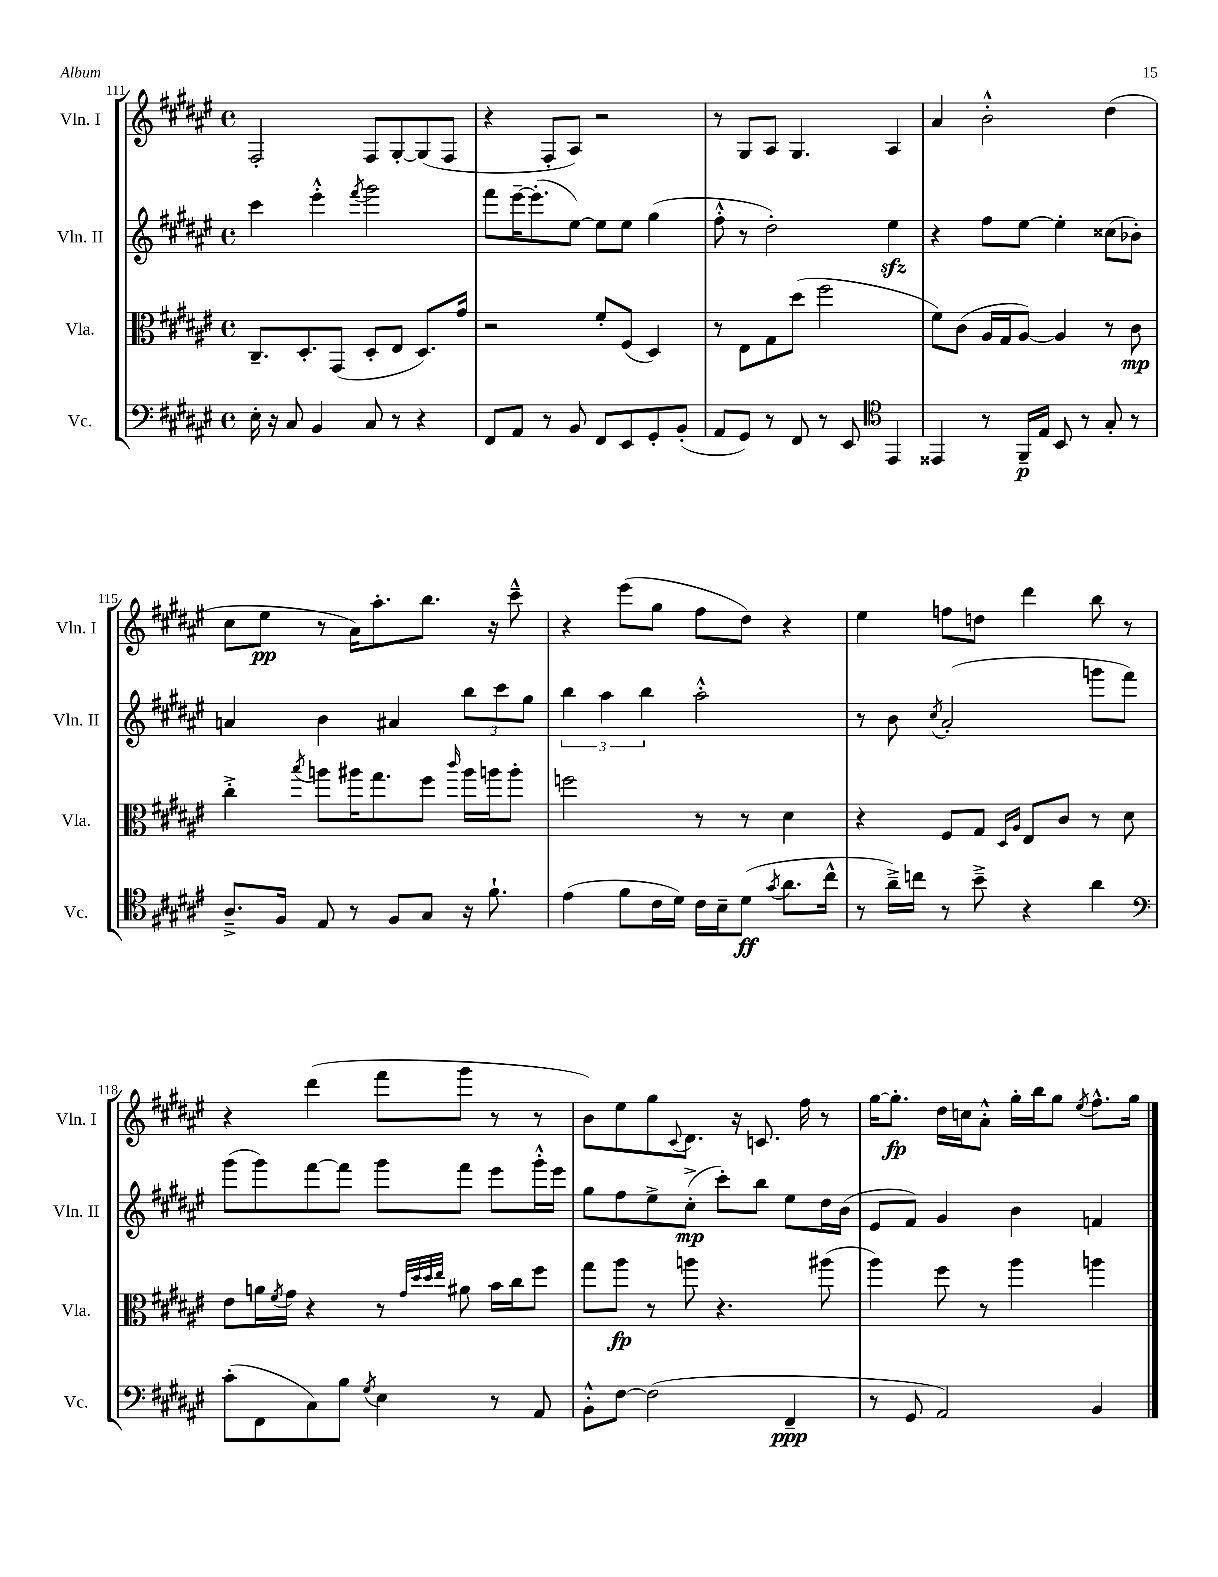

**kern	**kern	**kern	**kern
*staff4	*staff3	*staff2	*staff1
*clefF4	*clefC3	*clefG2	*clefG2
*k[f#c#g#d#a#e#]	*k[f#c#g#d#a#e#]	*k[f#c#g#d#a#e#]	*k[f#c#g#d#a#e#]
*M4/4	*M4/4	*M4/4	*M4/4
*met(c)	*met(c)	*met(c)	*met(c)
16E#'	8.C#~	4ccc#	2F#'
16r	.	.	.
8C#	.	.	.
.	8.D#'	.	.
4BB	.	4eee#'^^	.
.	(8GG#	.	.
.	.	8qfff#	.
8C#	8D#'	2ggg#	8F#
8r	8E#	.	[8G#'
4r	8.D#)	.	(8G#]
.	.	.	8F#
.	16g#	.	.
=	=	=	=
8FF#	2r	8fff#	4r
8AA#	.	[16eee#~	.
.	.	(8.eee#']	.
8r	.	.	8F#'
8BB	.	[8ee#)	8A#)
8FF#	8f#'	8ee#]	2r
8EE#	(8F#	8ee#	.
8GG#'	4D#)	(4gg#	.
(8BB'	.	.	.
=	=	=	=
8AA#	8r	8ff#'^^	8r
8GG#)	8E#	8r	8G#
8r	8G#	2dd#')	8A#
8FF#	(8dd#	.	4.G#
8r	2ff#	.	.
8EE#	.	.	.
*clefC4	*	*	*
4EE#	.	4ee#	4A#
=	=	=	=
4EE##	8f#)	4r	4a#
.	(8c#	.	.
8r	16A#	8ff#	2b'^^
.	16G#	.	.
16FF#~	[8A#)	[8ee#	.
16E#	.	.	.
8BB	4A#]	4ee#']	.
8r	.	.	.
8G#'	8r	(8cc##	(4dd#
8r	8c#	8b-')	.
=	=	=	=
8.A#~^	4cc#'^	4a	8cc#
.	.	.	8ee#
16F#	.	.	.
.	8qbb	.	.
8E#	8aa	4b	8r
8r	16aa#	.	16a#)
.	8.gg#	.	8.aa#'
8F#	.	4a#	.
8G#	8ff#	.	8.bb
.	16qqccc#	.	.
16r	16aa#	12bb	.
8.f#`	16aa	.	16r
.	.	12ccc#	.
.	8aa'	.	8ccc#~^^
.	.	12gg#	.
=	=	=	=
(4e#	2ff	6bb	4r
.	.	6aa#	.
8f#	.	.	(8eee#
.	.	6bb	.
16c#	.	.	8gg#
16d#)	.	.	.
16c#	8r	2aa#'^^	8ff#
16B~	.	.	.
(8d#	8r	.	8dd#)
8qg#	.	.	.
8.a#	4d#	.	4r
16cc#^^	.	.	.
=	=	=	=
8r	4r	8r	4ee#
16a#~^)	.	8b	.
16cc	.	.	.
.	.	8qcc#	.
8r	8F#	(2a#'	8ff
8b~^	8G#	.	8dd
.	16qqD#	.	.
.	16qqA#	.	.
4r	8E#	.	4ddd#
.	8c#	.	.
4a#	8r	8ggg	8bb
.	8d#	8fff#)	8r
=	=	=	=
*clefF4	*	*	*
(8c#'	8e#	(8ggg#	4r
8FF#	16a	8ggg#)	.
.	8qf#	.	.
.	16g#	.	.
8C#)	4r	[8fff#	(4ddd#
8B	.	8fff#]	.
8qG#	.	.	.
4E#	8r	8ggg#	8fff#
.	32qqg#	.	.
.	32qqdd#	.	.
.	32qqdd#	.	.
.	32qqee#	.	.
.	8a#	8fff#	8ggg#
8r	16b	8eee#	8r
.	16cc#	.	.
8AA#	8ff#	16ggg#'^^	8r
.	.	16eee#	.
=	=	=	=
8BB'^^	8gg#	8gg#	8b)
[8F#	8aa#	8ff#	8ee#
(2F#]	8r	8ee#^	8gg#
.	.	.	8qqc#
.	8aa	(8cc#'^	8.d#
.	4.r	8ccc#')	.
.	.	.	16r
.	.	8bb	8.c
4FF#~	.	8ee#	.
.	.	.	16ff#
.	(8aa#	16dd#	8r
.	.	(16b	.
=	=	=	=
8r	4aa#)	8e#	[16gg#
.	.	.	8.gg#']
8GG#	.	8f#)	.
2AA#)	8ff#	4g#	16dd#
.	.	.	16cc
.	8r	.	8a#'^^
.	4aa#	4b	16gg#'
.	.	.	16bb
.	.	.	8gg#
.	.	.	8qee#
4BB	4aa	4f	8.ff#^^
.	.	.	16gg#
==	==	==	==
*-	*-	*-	*-
